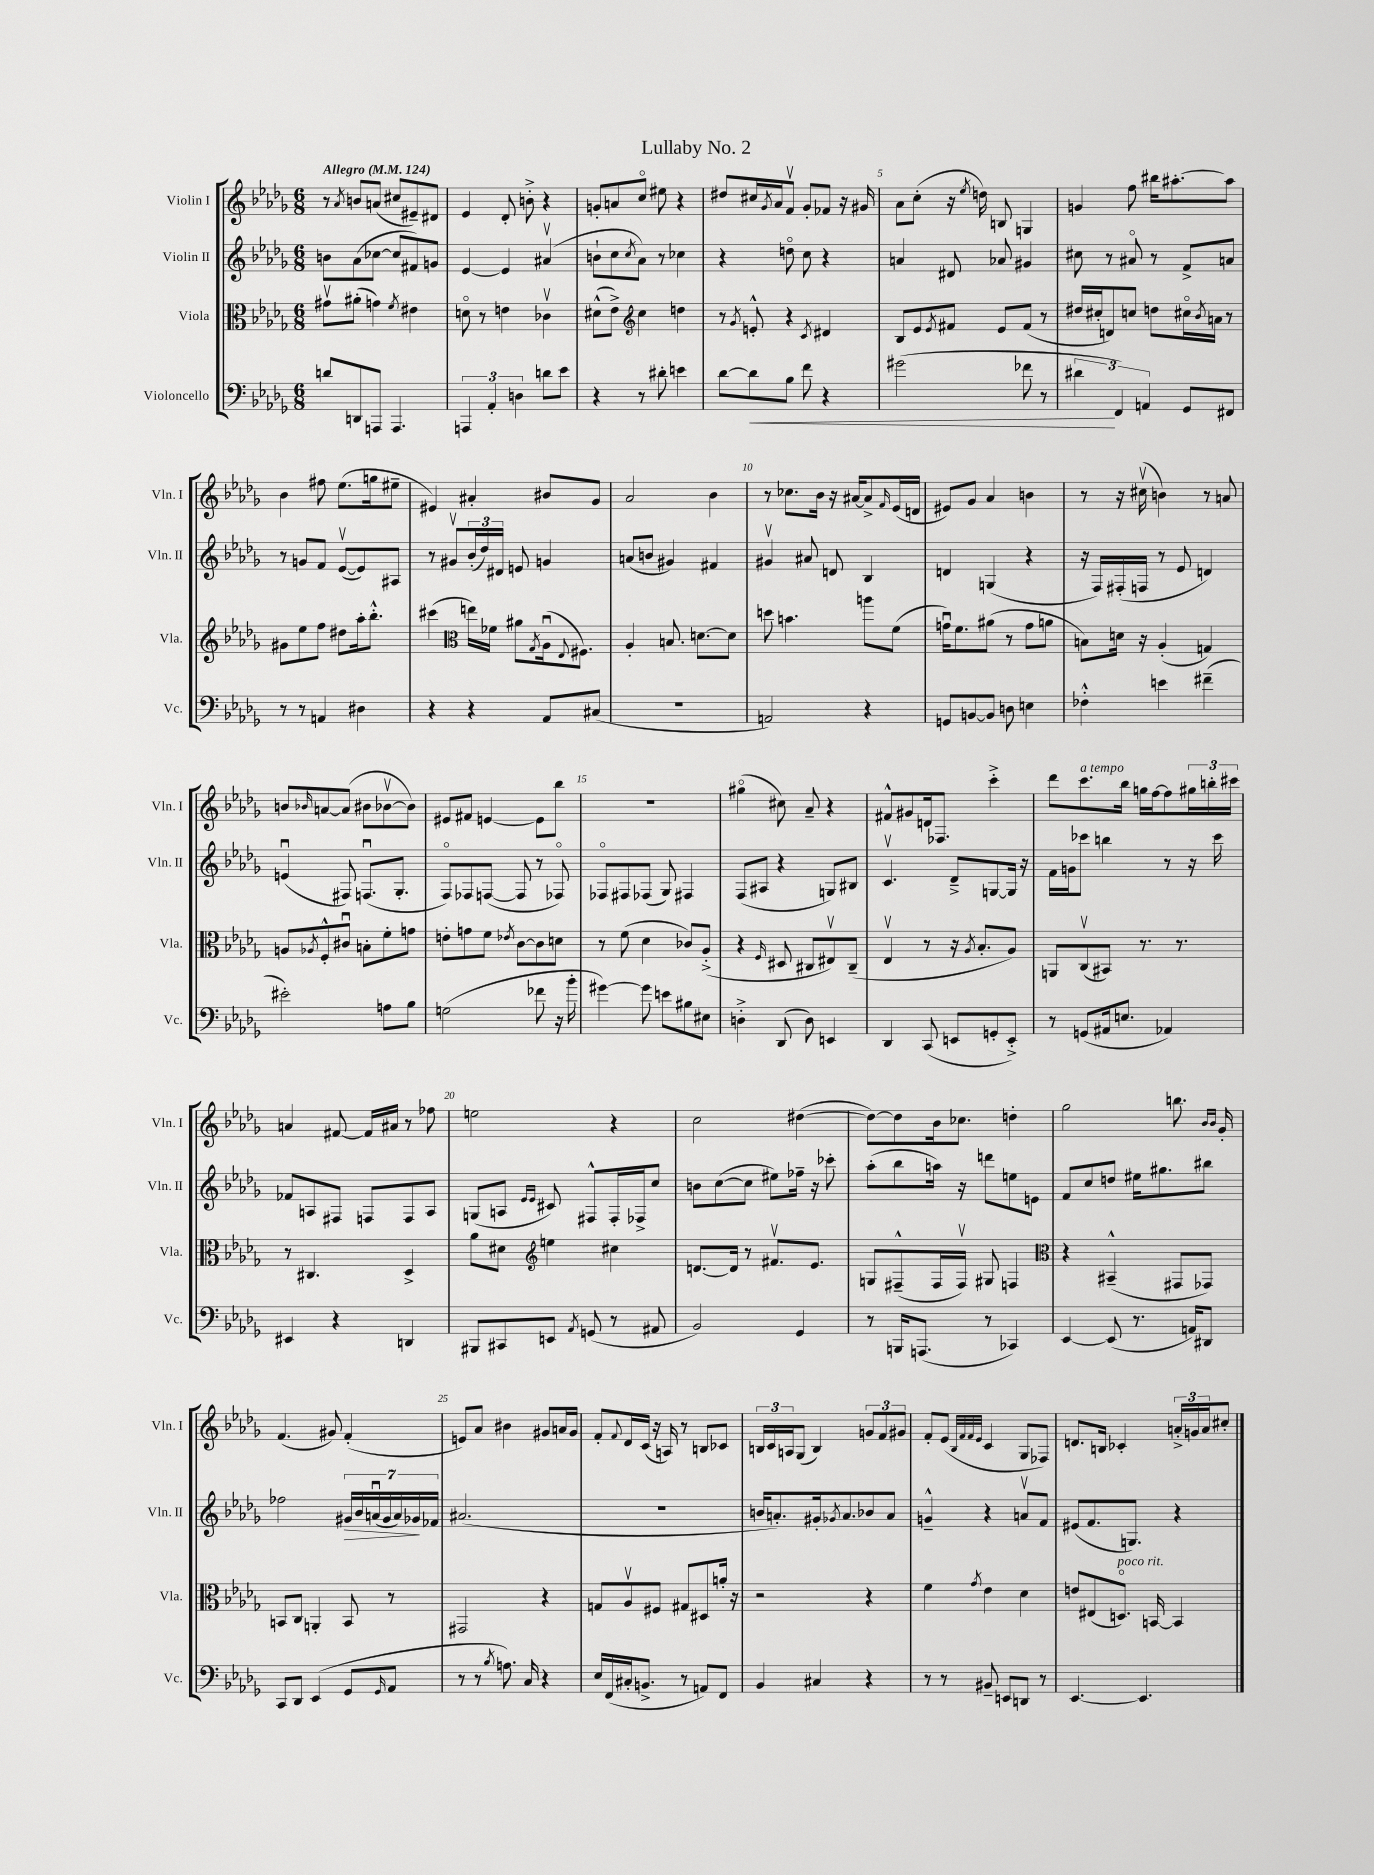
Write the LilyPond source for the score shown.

\header { title = "Lullaby No. 2" }
<<
\new StaffGroup <<
\new Staff = "s0" \with { instrumentName = "Violin I" shortInstrumentName = "Vln. I" } {
    \clef treble \key des \major \numericTimeSignature \time 6/8 \tempo "Allegro" 4 = 124
    r8 \acciaccatura { aes'8 } b'8 a'8( cis''8 eis'8--) dis'8 |
    ees'4 des'8-. b'8-.-> r4 |
    g'8-. a'8 c''8\flageolet eis''8 r4 |
    dis''8 cis''16 \acciaccatura { ges'8 } aes'16 f'8\upbow ges'8-. fes'8 r16 gis'16 |
    aes'8 c''8-.( r16 \acciaccatura { ees''8 } d''16) b8 g4 |
    g'4 f''8 bis''16 ais''8.~-. ais''8 |
    bes'4 fis''8 ees''8.( g''16 eis''8-- |
    eis'4) ais'4-. bis'8 ges'8 |
    aes'2 bes'4 |
    r8 ces''8. bes'16 r16 ais'16~ ais'8-> \grace { f'16 } ees'16( d'16 |
    eis'8) ges'8 aes'4 b'4 |
    r8 r16 cis''16\upbow( b'4) r8 a'8 |
    b'8 \grace { bes'16 } a'8~ a'8( bis'8 bes'8~\upbow bes'8) |
    eis'8 fis'8 e'4~ e'8 bes''8 |
    R2. |
    gis''4\flageolet( cis''8) aes'8-- r4 |
    fis'8-^ gis'8 d'16 fes8. c'''4-.-> |
    des'''8 c'''8.^\markup { \italic "a tempo" } bes''16 g''16 f''16~ f''8 \tuplet 3/2 { gis''16 b''16-. cis'''16 } |
    a'4 fis'8~ fis'16 ais'16 r8 fes''8 |
    e''2 r4 |
    c''2 dis''4~( |
    dis''8~) dis''8 bes'16 ces''8. d''4-. |
    ges''2 b''8. \grace { bes'16 bes'16 } ges'16-. |
    f'4.( gis'8) f'4-.( |
    e'8) aes'8 bis'4 gis'8 a'16 gis'16 |
    f'8-. \appoggiatura { f'8 } des'16 c'16( r16 a16) r8 b8 ces'8 |
    \tuplet 3/2 { b16 c'16 a16 } ges8( b4) \tuplet 3/2 { g'8 f'8 gis'8 } |
    f'8-. ees'8( \grace { bes32 f'32 f'32 ees'32 } c'4 ges8 fes8) |
    d'8. b16 ces'4-. \tuplet 3/2 { a'16-.-> g'16 a'16 } cis''8-. \bar "|." |
}
\new Staff = "s1" \with { instrumentName = "Violin II" shortInstrumentName = "Vln. II" } {
    \clef treble \key des \major \numericTimeSignature \time 6/8
    b'8 aes'8( ces''8~ ces''8 fis'8) g'8 |
    ees'4~ ees'4 ais'4\upbow( |
    b'8-! c''8 \acciaccatura { c''8 } aes'8) r8 ces''4 |
    r4 d''8\flageolet c''8 r4 |
    a'4 dis'8 aes'8 gis'4 |
    cis''8 r8 ais'8\flageolet r8 f'8-> a'8 |
    r8 g'8 f'8 ees'8~\upbow( ees'8) ais8 |
    r8 gis'8\upbow \tuplet 3/2 { bes'16-.( des''16) dis'16 } e'8 g'4 |
    a'8( b'8 gis'4) fis'4 |
    gis'4\upbow ais'8 d'8 bes4 |
    d'4 g4( r4 |
    r16 f16) fis16-.( f16 r8 ees'8 d'4) |
    e'4\downbow( fis8) f8.\downbow( ges8.-. |
    f8\flageolet) fes8 f8~( f8 r8 fes8\flageolet) |
    fes8\flageolet fis8 fes8( ges8) fis4 |
    f8( ais8 r4 g8) bis8 |
    c'4.\upbow des'8---> g8~ g16 r16 |
    f'16 g'16 ces'''8 b''4 r8 r16 ces'''16 |
    fes'8 a8 fis8 f8 f8 a8 |
    g8( a8 \grace { ees'16 ees'16 } cis'8) fis8-^ fis16-. fes16-> c''8 |
    b'8 c''8~( c''8 eis''8) fes''16-- r16 ces'''8-. |
    aes''8-.( bes''8 a''16) r16 d'''8 e''8 e'8 |
    f'8 c''8 d''8 eis''16 gis''8. bis''8 |
    fes''2 \tuplet 7/4 { gis'16\> bes'16 a'16\downbow( gis'16 a'16) ges'16\! fes'16 } |
    ais'2.( |
    R2. |
    b'16 a'8.-.) gis'16-. \acciaccatura { ges'8 } a'8. bes'8 a'8 |
    g'4---^ r4 a'8\upbow f'8 |
    eis'8( f'8. g8.) r4 \bar "|." |
}
\new Staff = "s2" \with { instrumentName = "Viola" shortInstrumentName = "Vla." } {
    \clef alto \key des \major \numericTimeSignature \time 6/8
    gis'8\upbow ais'8-.( g'4) \acciaccatura { f'8 } eis'4 |
    d'8\flageolet r8 e'4 ces'4\upbow |
    dis'8-^( ees'8->) \clef treble c''4 d''4 |
    r8 \acciaccatura { ges'8 } e'8-.-^ r4 \acciaccatura { c'8 } dis'4 |
    bes8 ees'8 \acciaccatura { ees'8 } fis'8 ees'8 fis'8( r8 |
    dis''16 cis''16-. d'8) c''8 d''8 cis''16\flageolet \acciaccatura { bes'8 } a'16 r8 |
    gis'8 ees''8 f''8 dis''8 aes''16-. bes''8.-.-^ |
    cis'''4( \clef alto e''16) fes'16 ais'8 \acciaccatura { ges8 } aes16\downbow( \appoggiatura { ees8 } fis8.) |
    aes4-. b8. d'8.~ d'8 |
    d''8 b'4. a''8 f'8( |
    g'16\downbow) f'8. ais'8( r8 g'8 a'8 |
    b8) d'16 r16 aes4-.( g4) |
    a8 \acciaccatura { aes8 } f8-.-^ cis'8\downbow b8-. f'8-. g'8 |
    e'8-. g'8 f'8 \acciaccatura { ees'8 } c'8~ c'8 d'8 |
    r8 f'8( des'4 ces'8) aes8-.->( |
    r4 \grace { f16 } dis8 cis8 eis8\upbow) cis8--( |
    ees4\upbow r8 r16 \acciaccatura { aes8 } bes8.-. aes8) |
    a,8 c8\upbow( bis,8) r8. r8. |
    r8 cis4. des4-> |
    aes'8 dis'8 \clef treble e''4 cis''4 |
    d'8.~ d'16 r8 fis'8.\upbow ees'8. |
    g8 fis8---^( fis16 fis16\upbow) gis8 f4 |
    \clef alto r4 bis,4---^( gis,8 ges,8) |
    b,8 c8 a,4-. b,8 r8 |
    gis,2 r4 |
    g8 aes8\upbow fis8 gis8 dis8 a'16-. r16 |
    r2 r4 |
    f'4 \acciaccatura { ges'8 } ees'4 des'4 |
    e'8 eis8( d8.\flageolet^\markup { \italic "poco rit." }) b,16~ b,4 \bar "|." |
}
\new Staff = "s3" \with { instrumentName = "Violoncello" shortInstrumentName = "Vc." } {
    \clef bass \key des \major \numericTimeSignature \time 6/8
    d'8 d,8 a,,8 a,,4. |
    \tuplet 3/2 { a,,4 aes,4-. d4 } d'8 ees'8 |
    r4 r8 dis'8-. e'4 |
    des'8~ des'8\< bes8 f'8 r4 |
    gis'2( fes'8 r8 |
    \tuplet 3/2 { dis'4\! f,4) a,4 } ges,8 fis,8 |
    r8 r8 a,4 dis4 |
    r4 r4 aes,8 cis8( |
    R2. |
    a,2) r4 |
    g,8 b,8~ b,8 d8 e4 |
    fes4-.-^ e'4 fis'4--( |
    eis'2-.) a8 bes8 |
    g2( fes'8 r16 bes'16-. |
    gis'4~) gis'8 e'8 bis8 eis8 |
    d4-.-> des,8( d8) e,4 |
    des,4 c,8( e,8 g,8-. e,8-.->) |
    r8 g,8( ais,16 e8. aes,4) |
    eis,4 r4 d,4 |
    bis,,8 cis,8 e,8 \acciaccatura { aes,8 } g,8( r8 ais,8 |
    bes,2) ges,4 |
    r8 b,,16 a,,8.( r8 ces,4) |
    ees,4~ ees,8( r8. a,16) dis,8 |
    c,8 des,8 ees,4( ges,8 \grace { ges,16 } aes,8 |
    r8 r8 \acciaccatura { bes8 } a8.) c16 r4 |
    ees16 f,16( cis16-. b,8.-> r8 a,8) f,8 |
    bes,4 cis4 r4 |
    r8 r8 bis,8-- e,8 d,8 r8 |
    ees,4.~ ees,4. \bar "|." |
}
>>
>>
\layout { \context { \Score \override BarNumber.break-visibility = ##(#f #t #t) barNumberVisibility = #(every-nth-bar-number-visible 5) } }
